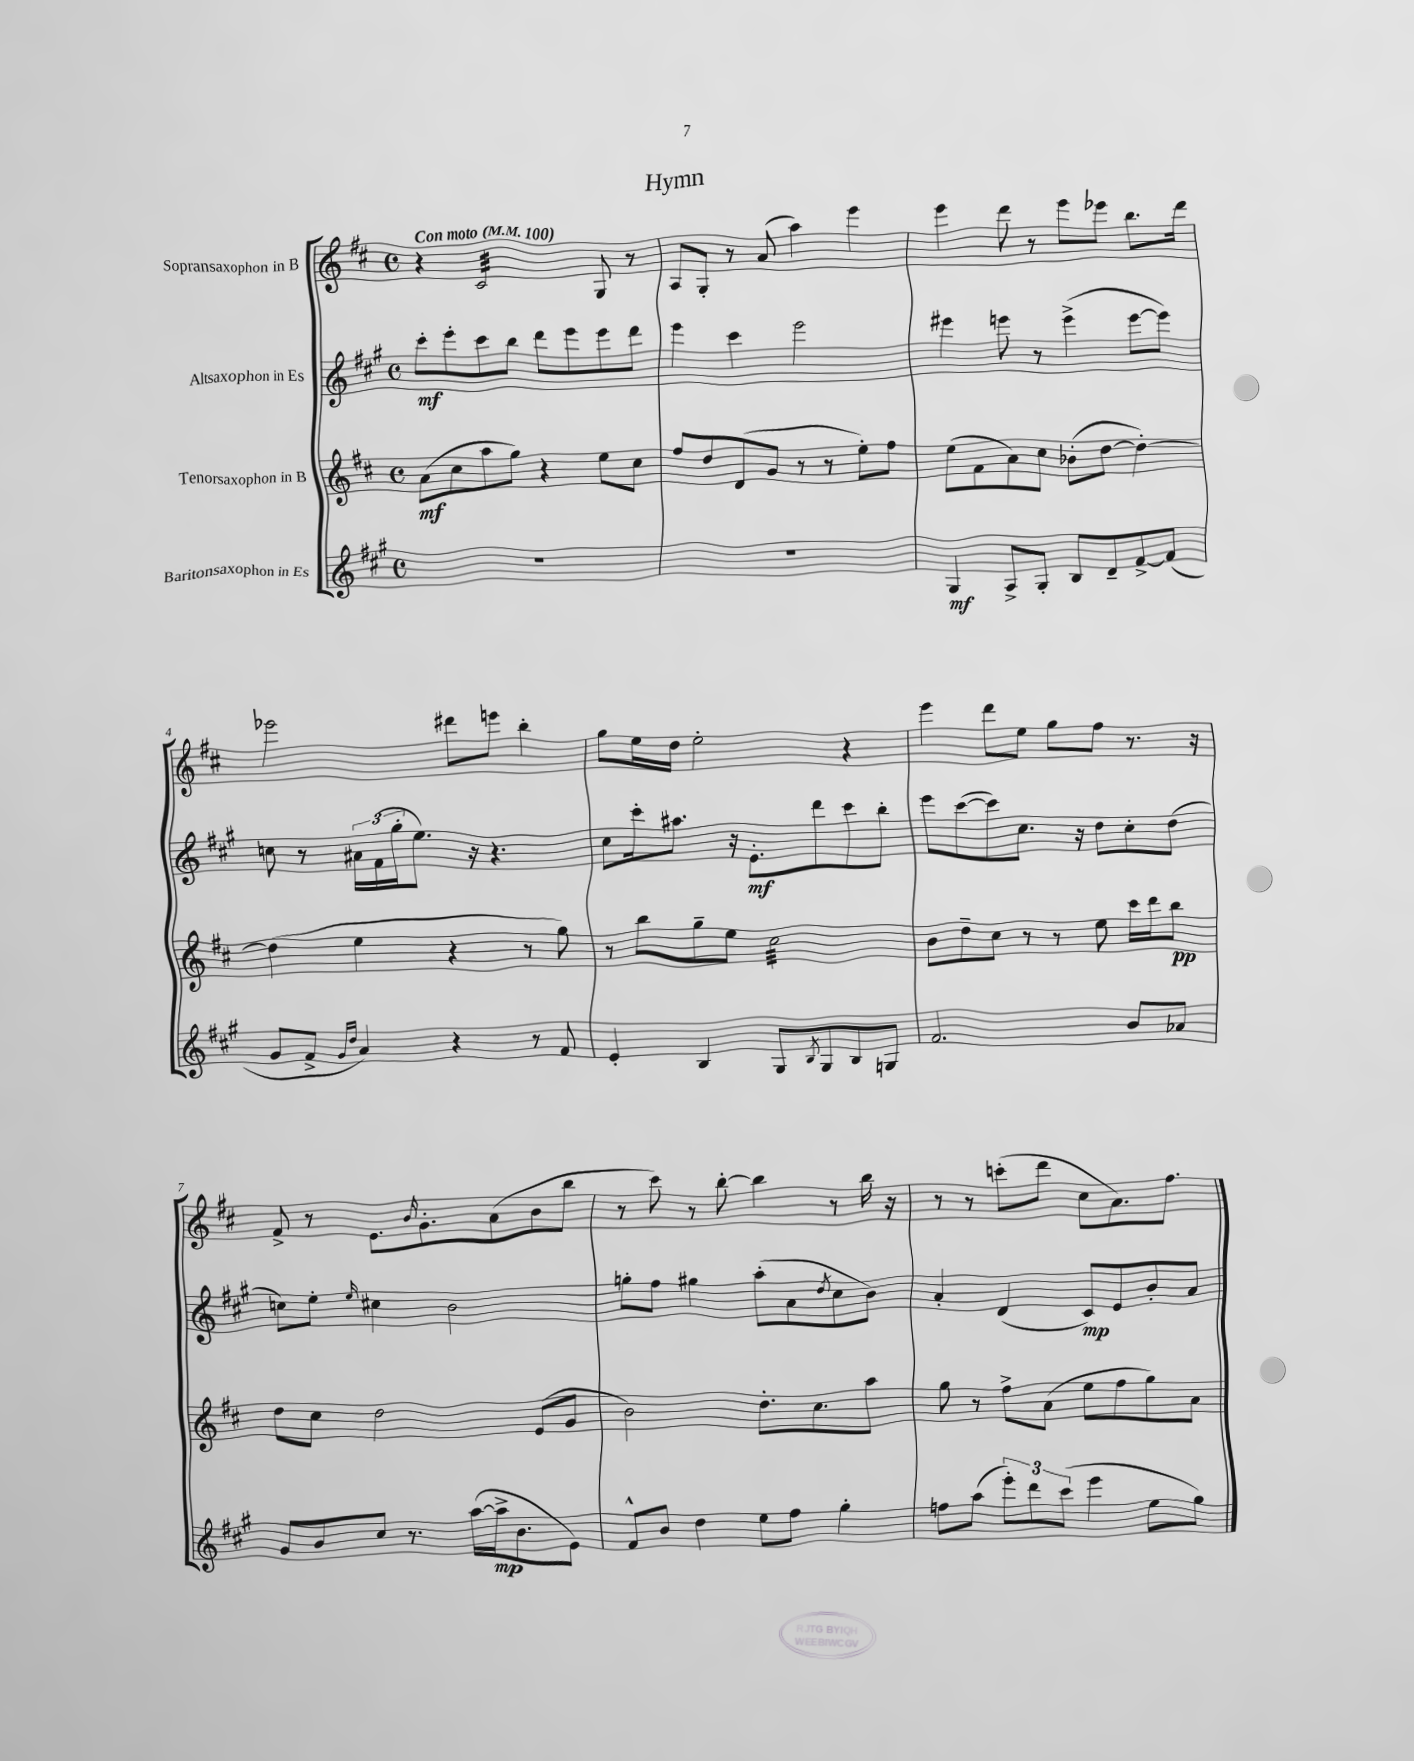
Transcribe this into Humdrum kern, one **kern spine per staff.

**kern	**kern	**kern	**kern
*staff4	*staff3	*staff2	*staff1
*clefG2	*clefG2	*clefG2	*clefG2
*k[f#c#g#]	*k[f#c#]	*k[f#c#g#]	*k[f#c#]
*M4/4	*M4/4	*M4/4	*M4/4
*met(c)	*met(c)	*met(c)	*met(c)
*MM100	*MM100	*MM100	*MM100
1r	(8a	8ccc#'	4r
.	8cc#	8eee'	.
.	8aa	8ccc#	2c#
.	8gg)	8bb	.
.	4r	8ddd	.
.	.	8eee	.
.	8ee	8eee	8G
.	8cc#	8ddd	8r
=	=	=	=
1r	8ff#	4eee	8A
.	8dd	.	8G'
.	(8d	4ccc#	8r
.	8g	.	(8a
.	8r	2eee	4aa)
.	8r	.	.
.	8ee')	.	4eee
.	8ff#	.	.
=	=	=	=
4G#	(8ee	4eee#	4eee
.	8f#	.	.
8A^	8a)	8eee	8ddd
8G#'	8cc#	8r	8r
8B	(8b-'	(4eee^	8eee
8d~	[8dd	.	8eee-
[8f#^	4dd'_)	[8eee	8.bb
(8f#]	.	8eee])	.
.	.	.	16ddd
=	=	=	=
8g#	(4dd]	8cc	2eee-
8f#^	.	8r	.
16qqg#	.	.	.
16qqdd	.	.	.
4a)	4ee	24a#	.
.	.	(24f#	.
.	.	24gg#'	.
.	.	8.ee)	.
4r	4r	.	8ddd#
.	.	16r	.
.	.	4.r	8eee
8r	8r	.	4bb'
8f#	8gg)	.	.
=	=	=	=
4e'	8r	8cc#	8gg
.	8bb	16ccc#'	16ee
.	.	8.aa#	16dd
4B	8gg~	.	2ee'
.	8ee	16r	.
.	.	8.e'	.
8G#	2cc#	.	.
8qB	.	.	.
8G#	.	8ddd	.
8B	.	8ccc#	4r
8G	.	8bb'	.
=	=	=	=
2.f#	8b	8eee	4eee
.	8dd~	([8ccc#	.
.	8cc#	8ccc#])	8ddd
.	8r	8.cc#	8ee
.	8r	.	8gg
.	.	16r	.
.	8ee	8dd	8ff#
8b	16ccc#	8cc#'	8.r
.	16ddd	.	.
8a-	8bb	(8dd	.
.	.	.	16r
=	=	=	=
8g#	8dd	8cc)	8f#^
8b	8cc#	8ee'	8r
.	.	16qqee	.
8cc#	2dd	4cc#	8.e
8.r	.	.	.
.	.	.	16qqb
.	.	.	8.g'
.	.	2b	.
([16aa	.	.	.
16aa^]	.	.	(8a
8.b	.	.	.
.	(8e	.	8b
8e)	8g	.	8bb
=	=	=	=
8f#^^	2b)	8gg'	8r
8b	.	8ff#	8ccc#)
4dd	.	4gg#	8r
.	.	.	[8bb'
8ee	8.dd'	(8aa'	4bb]
8ff#	.	8a	.
.	8.cc#	.	.
.	.	8qdd	.
4gg#'	.	8cc#	8r
.	8aa	8b)	16bb
.	.	.	16r
=	=	=	=
8ff	8gg	4a'	8r
(8aa	8r	.	8r
12eee')	8ff#^	(4d	(8ccc'
12ddd	.	.	.
.	(8a	.	8ddd
(12ccc#	.	.	.
4eee	8ee	8c#)	8cc#
.	8ff#	8e	8.a)
8ee	8gg)	8b'	.
.	.	.	8.ff#
8gg#)	8a	8a	.
==	==	==	==
*-	*-	*-	*-
